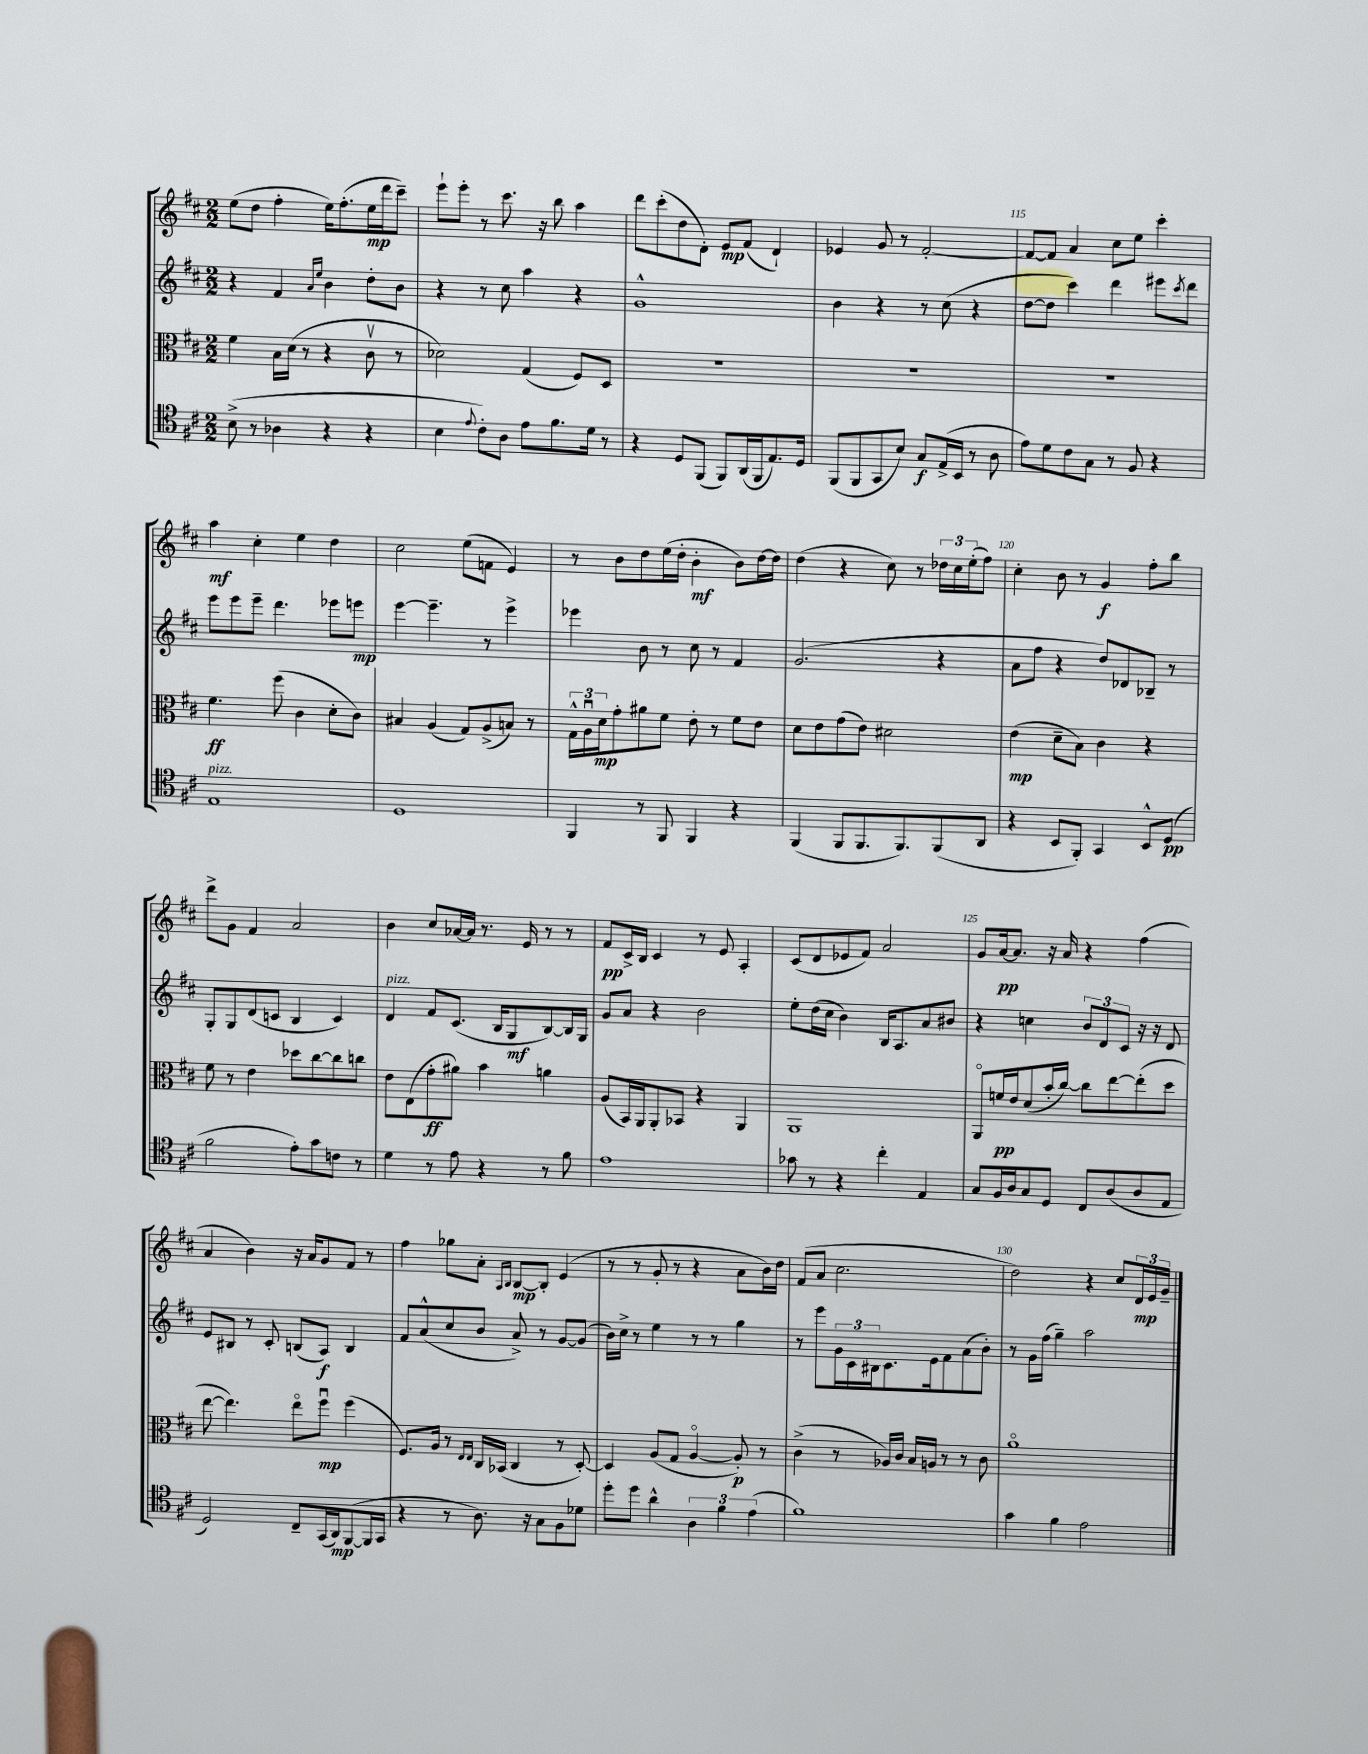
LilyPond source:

<<
\new StaffGroup <<
\new Staff = "s0" {
    \clef treble \key d \major \numericTimeSignature \time 2/2
    e''8( d''8 fis''4-. e''16) fis''8.-.( e''16\mp d'''16 cis'''8--) |
    e'''8-! e'''8-. r8 cis'''8. r16 b''8 a''4 |
    d'''8 cis'''8-.( d''8 d'8-.) e'8\mp fis'8( d'4-!) |
    ees'4 g'8 r8 fis'2~-. |
    fis'8~ fis'8 a'4 cis''8 e''8 cis'''4-. |
    a''4\mf cis''4-. e''4 d''4 |
    cis''2 e''8( f'8 e'4) |
    r8 b'8 d''8 e''16( d''16-. b'4-.\mf b'8) d''16~ d''16 |
    d''4( r4 cis''8) r8 \tuplet 3/2 { des''16 cis''16 e''16-.( } fis''8) |
    cis''4-. b'8 r8 g'4\f fis''8-. b''8 |
    d'''8-> g'8 fis'4 a'2 |
    b'4 cis''8 aes'16~ aes'16 r8. e'16 r8 r8 |
    fis'8\pp cis'16-> b16 cis'4 r8 e'8 a4-. |
    cis'8( d'8 ees'8 fis'8) a'2 |
    g'8 a'16~\pp a'8. r16 a'16 r4 fis''4( |
    a'4 b'4) r16 a'16 g'8 fis'8 r8 |
    fis''4 ges''8 a'8-. \grace { a16 b16 } b8~\mp b8-. e'4( |
    r8 r8 g'8-. r8 r4 a'8 b'16) d''16 |
    fis'8( a'8 cis''2. |
    d''2) r4 cis''8 \tuplet 3/2 { d'16\mp e'16 g'16-- } \bar "|." |
}
\new Staff = "s1" {
    \clef treble \key d \major \numericTimeSignature \time 2/2
    r4 fis'4 \grace { a'16 e''16 } b'4 d''8-. b'8 |
    r4 r8 cis''8 a''4 r4 |
    g'1-^ |
    b'4 r4 r8 cis''8( r4 |
    d''8~ d''8 cis'''4) d'''4 eis'''8 \acciaccatura { cis'''8 } d'''8 |
    e'''8 e'''8 e'''8-- d'''4. ees'''8 e'''8\mp |
    e'''4~ e'''4.-- r8 e'''4-> |
    ees'''4 b'8 r8 cis''8 r8 fis'4 |
    g'2.( r4 |
    a'8 fis''8 r4 d''8) des'8 bes8-- r8 |
    g8-. g8 d'8( c'8 b4 c'4) |
    d'4^\markup { \italic "pizz." } fis'8 cis'8.( b16 g8\mf b8~) b16 g16 |
    g'8 a'8 r4 b'2 |
    e''8-. d''16( cis''16 b'4) b16 a8. a'8 bis'8 |
    r4 c''4 \tuplet 3/2 { b'8 d'8 cis'8 } r16 r16 d'8 |
    e'8 bis8 r8 cis'8-. b8( a8\f) b4 |
    fis'8 a'8-^( cis''8 b'8 a'8->) r8 g'8~ g'8( |
    b'16) cis''16-> r8 e''4 r8 r8 g''4 |
    r8 e'''8 \tuplet 3/2 { g'16 cis'16 bis16 } cis'8. e'16 fis'8 a'8( b'8-.) |
    r8 g'16 fis''16( g''4--) a''2 \bar "|." |
}
\new Staff = "s2" {
    \clef alto \key d \major \numericTimeSignature \time 2/2
    fis'4 b16 d'16( r8 r4 cis'8\upbow r8 |
    des'2) g4( fis8) d8 |
    R1 |
    R1 |
    R1 |
    fis'4.\ff fis''8( cis'4 d'8-. cis'8) |
    bis4 a4( g8) a8->( b8) r8 |
    \tuplet 3/2 { g16-^ a16\downbow d'16\mp } g'8-. ais'8 fis'8 e'8-. r8 fis'8 e'8 |
    d'8 e'8 g'8( e'8) dis'2 |
    e'4\mp( d'8-- b8) cis'4 r4 |
    fis'8 r8 e'4 des''8 cis''8~ cis''8 c''8 |
    e'8 e8( g'8-.\ff ais'8) b'4 a'4 |
    a8( b,16) a,16 a,8-. bes,8 r4 a,4 |
    a,1 |
    a,8\flageolet f'16\pp e'16 d'8( b'16-. cis''16~) cis''8 e''8~ e''8-.( d''8 |
    e''8~ e''4.) e''8\flageolet fis''8\downbow\mp fis''4( |
    fis8.) a16 r8 \grace { e16 e16 } cis16 bes,16( cis4 r8 d8~-.) |
    d4 a8( g8 a4~\flageolet a8-.\p) r8 |
    cis'4->( r8 aes16) cis'16 b16 a16 r8 r8 cis'8 |
    a'1\flageolet \bar "|." |
}
\new Staff = "s3" {
    \clef tenor \key d \major \numericTimeSignature \time 2/2
    b8->( r8 aes4 r4 r4 |
    b4 \appoggiatura { e'8 } cis'8-.) a8 e'8 fis'8. d'16 r8 |
    r4 d8 fis,8( fis,8) a,16( fis,16 e8.) d16 |
    fis,8( fis,8 g,8 b8) g8\f e16->( b,16 r8 a8 |
    e'8) d'8 cis'8 g8 r8 fis8 r4 |
    e1^\markup { \italic "pizz." } |
    d1 |
    fis,4 r8 fis,8 fis,4 r4 |
    fis,4( fis,8 fis,8. fis,8.) fis,8( a,8 |
    r4 b,8 fis,8-.) g,4 b,8-^ d8\pp( |
    fis'2 e'8-.) g'8 c'8 r8 |
    d'4 r8 e'8 r4 r8 fis'8 |
    e'1 |
    ges'8 r8 r4 cis''4-. e4 |
    g8 fis16 a16 g8 d8 cis8 a8( a8 e8 |
    d2) cis8-- g,16( a,16\mp) fis,8~( fis,16 g,16 |
    r4 r8 a8.) r16 g8 fis8 des'8 |
    d''8-. d''8 a'4-^ \tuplet 3/2 { a4 fis'4 e'4( } |
    fis'1) |
    g'4 fis'4 e'2 \bar "|." |
}
>>
>>
\layout { \context { \Score currentBarNumber = #111 \override BarNumber.break-visibility = ##(#f #t #t) barNumberVisibility = #(every-nth-bar-number-visible 5) } }
